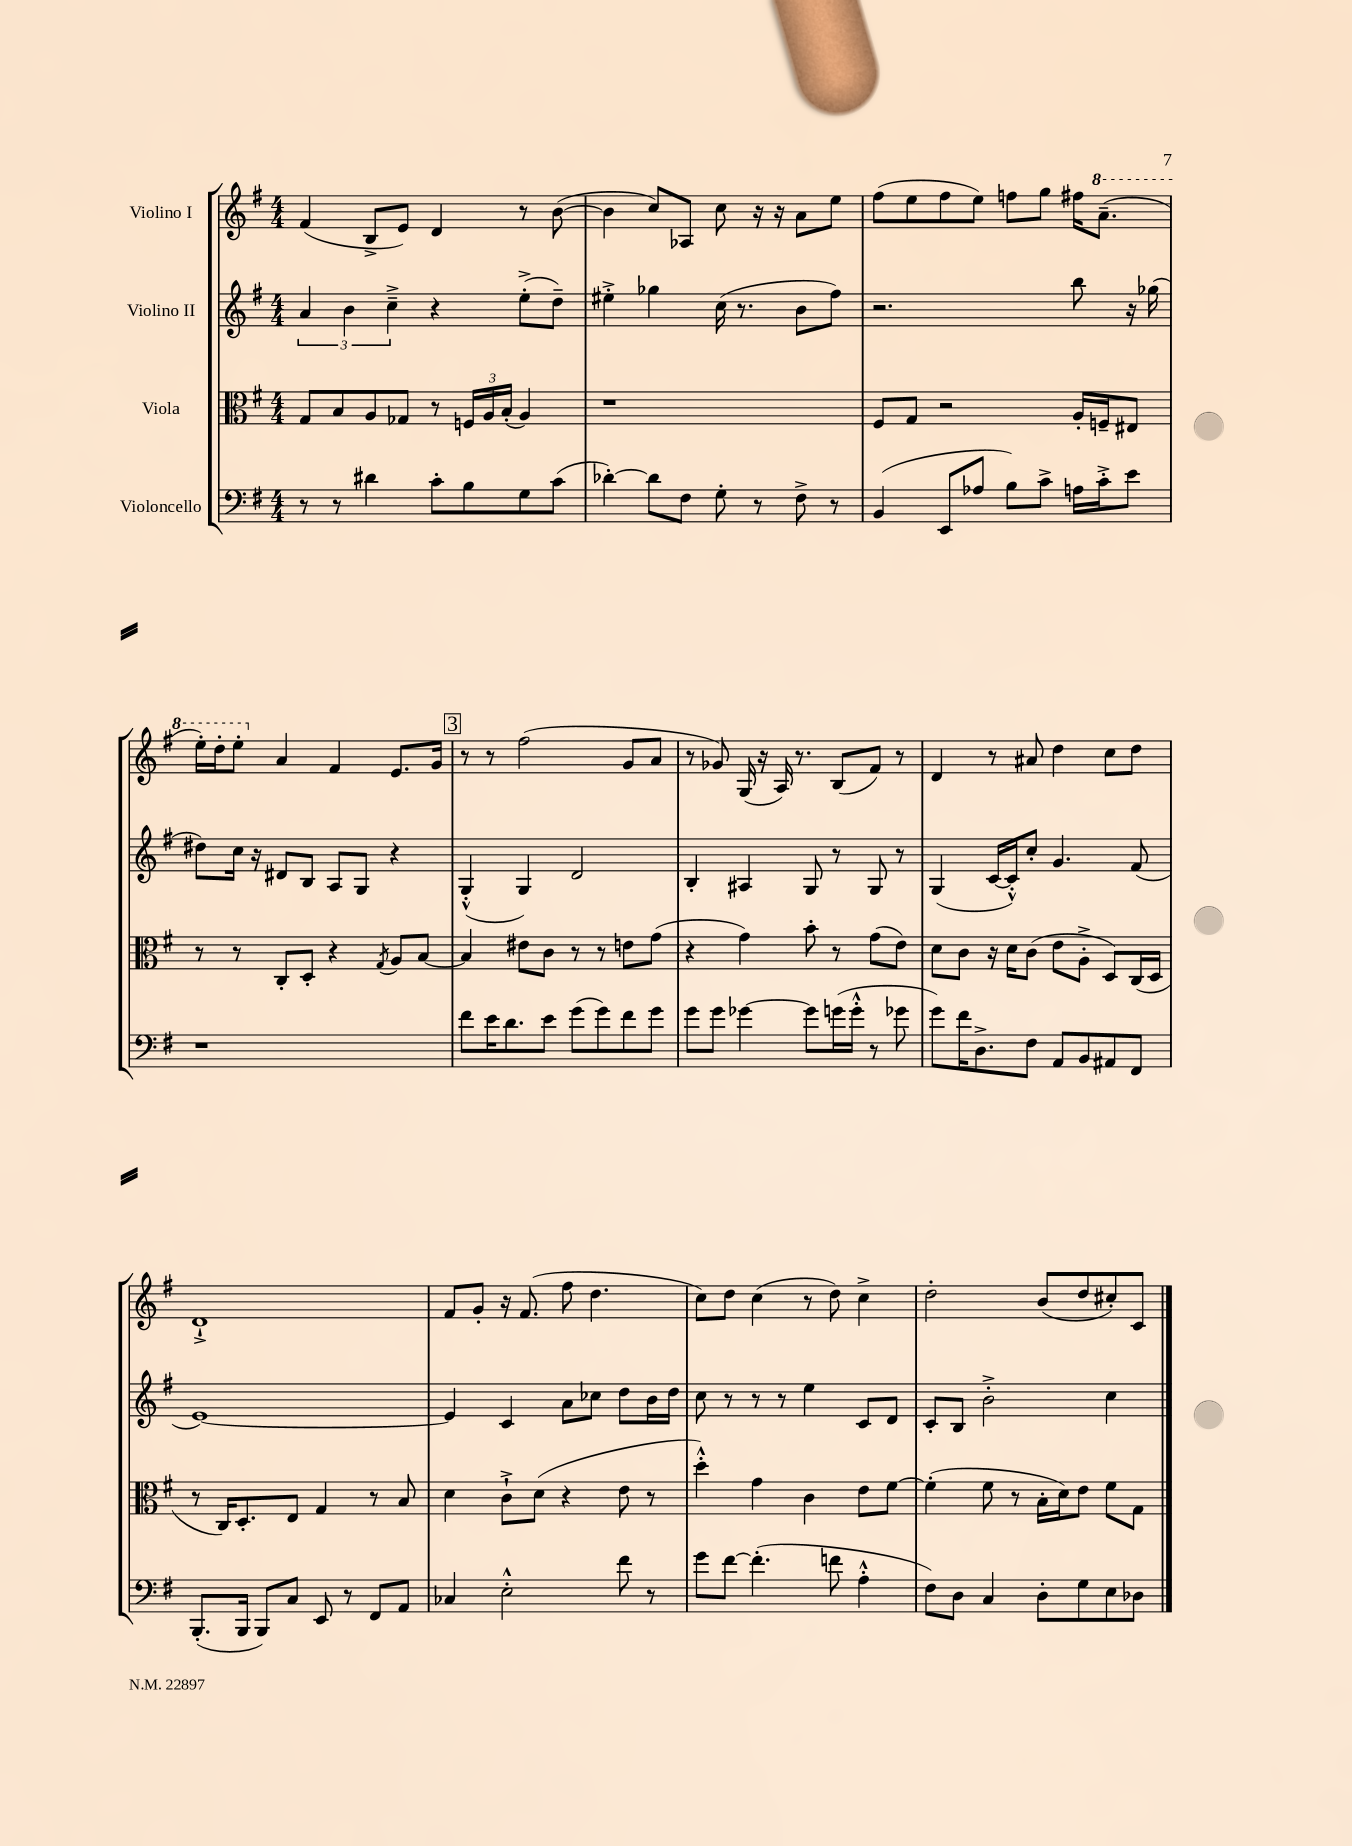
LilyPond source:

<<
\new StaffGroup <<
\new Staff = "s0" \with { instrumentName = "Violino I" } {
    \clef treble \key g \major \numericTimeSignature \time 4/4
    fis'4( b8-> e'8) d'4 r8 b'8~( |
    b'4 c''8) aes8 c''8 r16 r16 a'8 e''8 |
    fis''8( e''8 fis''8 e''8) f''8 g''8 fis''16 \ottava #1 a''8.--( |
    e'''16-.) d'''16-. e'''8-. \ottava #0 a'4 fis'4 e'8. g'16 |
    \mark \markup { \box "3" } r8 r8 fis''2( g'8 a'8 |
    r8 ges'8) g16( r16 a16) r8. b8( fis'8) r8 |
    d'4 r8 ais'8 d''4 c''8 d''8 |
    d'1-!-> |
    fis'8 g'8-. r16 fis'8.( fis''8 d''4. |
    c''8) d''8 c''4( r8 d''8) c''4-> |
    d''2-. b'8( d''8 cis''8-.) c'8 \bar "|." |
}
\new Staff = "s1" \with { instrumentName = "Violino II" } {
    \clef treble \key g \major \numericTimeSignature \time 4/4
    \tuplet 3/2 { a'4 b'4 c''4---> } r4 e''8-.->( d''8--) |
    eis''4-.-> ges''4 c''16( r8. b'8 fis''8) |
    r2. b''8 r16 ges''16( |
    dis''8) c''16 r16 dis'8 b8 a8 g8 r4 |
    \mark \markup { \box "3" } g4-.-^( g4) d'2 |
    b4-. ais4 g8 r8 g8 r8 |
    g4( c'16~ c'16-.-^) c''8-. g'4. fis'8( |
    e'1~) |
    e'4 c'4 a'8 ces''8 d''8 b'16 d''16 |
    c''8 r8 r8 r8 e''4 c'8 d'8 |
    c'8-. b8 b'2-.-> c''4 \bar "|." |
}
\new Staff = "s2" \with { instrumentName = "Viola" } {
    \clef alto \key g \major \numericTimeSignature \time 4/4
    g8 b8 a8 ges8 r8 \tuplet 3/2 { f16 a16 b16-.( } a4) |
    r1 |
    fis8 g8 r2 a16-. f16-- eis8 |
    r8 r8 c8-. d8-. r4 \acciaccatura { g8 } a8 b8~ |
    \mark \markup { \box "3" } b4 eis'8 c'8 r8 r8 e'8 g'8( |
    r4 g'4) b'8-. r8 g'8( e'8) |
    d'8 c'8 r16 d'16 c'8( e'8 a8-.-> d8) c16( d16 |
    r8 c16) d8.-. e8 g4 r8 b8 |
    d'4 c'8-!-> d'8( r4 e'8 r8 |
    d''4-.-^) g'4 c'4 e'8 fis'8~ |
    fis'4-.( fis'8 r8 b16-. d'16) e'8 fis'8 g8 \bar "|." |
}
\new Staff = "s3" \with { instrumentName = "Violoncello" } {
    \clef bass \key g \major \numericTimeSignature \time 4/4
    r8 r8 dis'4 c'8-. b8 g8 c'8( |
    des'4~-.) des'8 fis8 g8-. r8 fis8-> r8 |
    b,4( e,8 aes8 b8) c'8-> a16 c'16-.-> e'8 |
    r1 |
    \mark \markup { \box "3" } fis'8 e'16 d'8. e'8 g'8( g'8) fis'8 g'8 |
    g'8 g'8 ges'4~ ges'8 g'16( g'16-.-^ r8 ges'8 |
    g'8) fis'16 d8.-> fis8 a,8 b,8 ais,8 fis,8 |
    b,,8.-.( b,,16 b,,8) c8 e,8 r8 fis,8 a,8 |
    ces4 e2-.-^ fis'8 r8 |
    g'8 fis'8~ fis'4.-.( f'8 a4-.-^ |
    fis8) d8 c4 d8-. g8 e8 des8 \bar "|." |
}
>>
>>
\layout { \context { \Score \remove "Bar_number_engraver" } }
